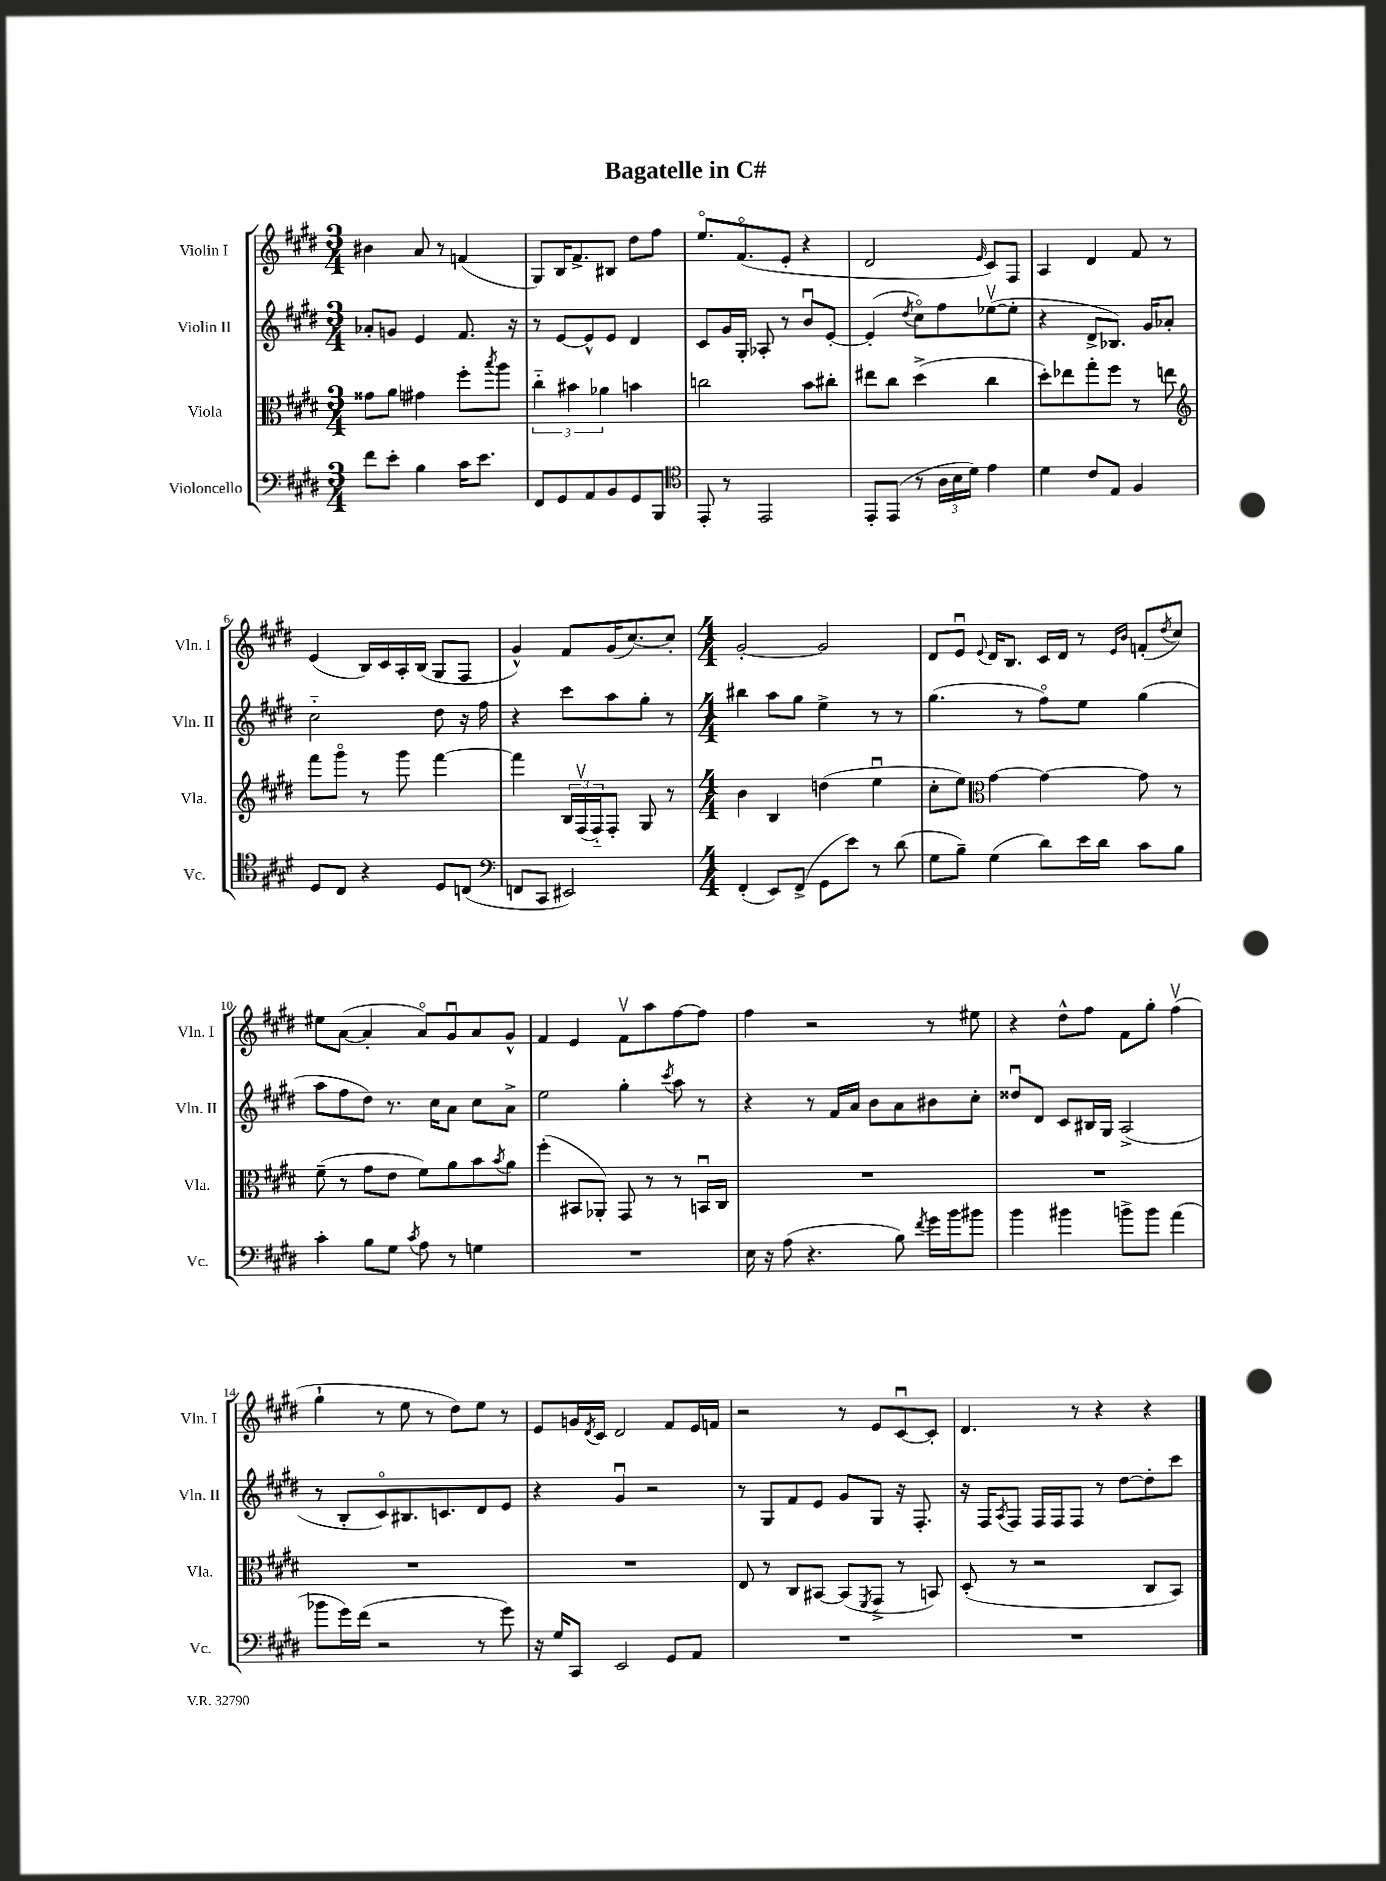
\header { title = "Bagatelle in C#" }
<<
\new StaffGroup <<
\new Staff = "s0" \with { instrumentName = "Violin I" shortInstrumentName = "Vln. I" } {
    \clef treble \key e \major \numericTimeSignature \time 3/4
    bis'4 a'8 r8 f'4( |
    gis8) b16 fis'8.-> bis8 dis''8 fis''8 |
    e''8.\flageolet fis'8.\flageolet( e'8-. r4 |
    dis'2 \grace { e'16 } cis'8) fis8 |
    a4 dis'4 fis'8 r8 |
    e'4( b16) cis'16 a16-. b16( gis8 fis8 |
    gis'4-^) fis'8 gis'16( cis''8.~) cis''8-. |
    \numericTimeSignature \time 4/4 gis'2~-. gis'2 |
    dis'8 e'8\downbow \appoggiatura { e'8 } dis'16 b8. cis'16 dis'16 r8 \grace { e'16 b'16 } f'8-.( \acciaccatura { dis''8 } cis''8) |
    eis''8 a'8~( a'4-. a'8\flageolet) gis'8\downbow a'8 gis'8-^ |
    fis'4 e'4 fis'8\upbow a''8 fis''8~ fis''8 |
    fis''4 r2 r8 eis''8 |
    r4 dis''8-^ fis''8 fis'8 gis''8-. fis''4\upbow( |
    gis''4-! r8 e''8 r8 dis''8) e''8 r8 |
    e'8 g'16 \acciaccatura { dis'8 } cis'16 dis'2 fis'8 e'16 f'16 |
    r2 r8 e'8 cis'8~\downbow cis'8-. |
    dis'4. r8 r4 r4 \bar "|." |
}
\new Staff = "s1" \with { instrumentName = "Violin II" shortInstrumentName = "Vln. II" } {
    \clef treble \key e \major \numericTimeSignature \time 3/4
    aes'8-. g'8 e'4 fis'8. r16 |
    r8 e'8~ e'8-^ e'8 dis'4 |
    cis'8 gis'16 gis16-. aes8-. r8 b'8\downbow e'8~-. |
    e'4-.( \acciaccatura { dis''8 } cis''8\flageolet) fis''8 ees''8~\upbow( ees''8-. |
    r4 dis'8-> bes8.) gis'16 aes'8-. |
    cis''2-_ dis''8 r16 fis''16 |
    r4 cis'''8 a''8 gis''8-. r8 |
    \numericTimeSignature \time 4/4 bis''4 a''8 gis''8 e''4-> r8 r8 |
    gis''4.( r8 fis''8\flageolet) e''8 gis''4( |
    a''8 fis''8 dis''8) r8. cis''16 a'8 cis''8 a'8-> |
    e''2 gis''4-. \acciaccatura { cis'''8 } a''8 r8 |
    r4 r8 fis'16 a'16 b'8 a'8 bis'8 cis''8-. |
    disis''8\downbow dis'8 cis'8 bis16 gis16 a2->( |
    r8 b8-. cis'8\flageolet) bis8. c'8. dis'8 e'8 |
    r4 gis'4\downbow r2 |
    r8 gis8 fis'8 e'8 gis'8 gis8 r16 fis8.-. |
    r16 fis16 \acciaccatura { a8 } fis8 fis16 fis16 fis8 r8 dis''8~ dis''8-. cis'''8 \bar "|." |
}
\new Staff = "s2" \with { instrumentName = "Viola" shortInstrumentName = "Vla." } {
    \clef alto \key e \major \numericTimeSignature \time 3/4
    gisis'8 a'8 gis'4 fis''8-. \acciaccatura { b''8 } a''8 |
    \tuplet 3/2 { cis''4-_ bis'4 aes'4 } b'4 |
    c''2 b'8 cis''8-. |
    eis''8 cis''8 dis''4->( cis''4 |
    dis''8-.) ees''8 gis''8-. fis''8 r8 e''8 |
    \clef treble fis'''8 gis'''8\flageolet r8 gis'''8 fis'''4~ |
    fis'''4 \tuplet 3/2 { b16 fis16\upbow( fis16-_) } fis8-. gis8 r8 |
    \numericTimeSignature \time 4/4 b'4 b4 d''4( e''4\downbow |
    cis''8-. e''8) \clef alto gis'4~ gis'4~ gis'8 r8 |
    fis'8--( r8 gis'8 e'8 fis'8) a'8 b'8 \acciaccatura { b'8 } a'8 |
    fis''4-.( bis,8 aes,8-.) gis,8 r8 r8 b,16\downbow cis16 |
    R1 |
    R1 |
    R1 |
    R1 |
    e8 r8 cis8 bis,8~ bis,8( \acciaccatura { fis,8 } gis,8-> r8 b,8) |
    dis8-.( r8 r2 cis8 b,8) \bar "|." |
}
\new Staff = "s3" \with { instrumentName = "Violoncello" shortInstrumentName = "Vc." } {
    \clef bass \key e \major \numericTimeSignature \time 3/4
    fis'8 e'8-. b4 cis'16 e'8. |
    fis,8 gis,8 a,8 b,8 gis,8 b,,8 |
    \clef tenor e,8-. r8 e,2 |
    e,8-. e,8( r8 \tuplet 3/2 { a16 b16 dis'16) } e'4 |
    dis'4 cis'8 e8 fis4 |
    dis8 cis8 r4 dis8 c8( |
    \clef bass f,8 cis,8 eis,2) |
    \numericTimeSignature \time 4/4 fis,4-.( e,8) fis,8->( gis,8 e'8) r8 dis'8( |
    gis8 b8--) gis4( dis'8) e'16 dis'16 cis'8 b8 |
    cis'4-. b8 gis8 \acciaccatura { cis'8 } a8 r8 g4 |
    R1 |
    e16 r16 a8( r4. b8) \acciaccatura { fis'8 } gis'16 b'16 bis'8 |
    b'4 bis'4 b'8-> b'8 a'4( |
    bes'8 gis'16) fis'16( r2 r8 gis'8) |
    r16 gis16 cis,8 e,2 gis,8 a,8 |
    R1 |
    R1 \bar "|." |
}
>>
>>
